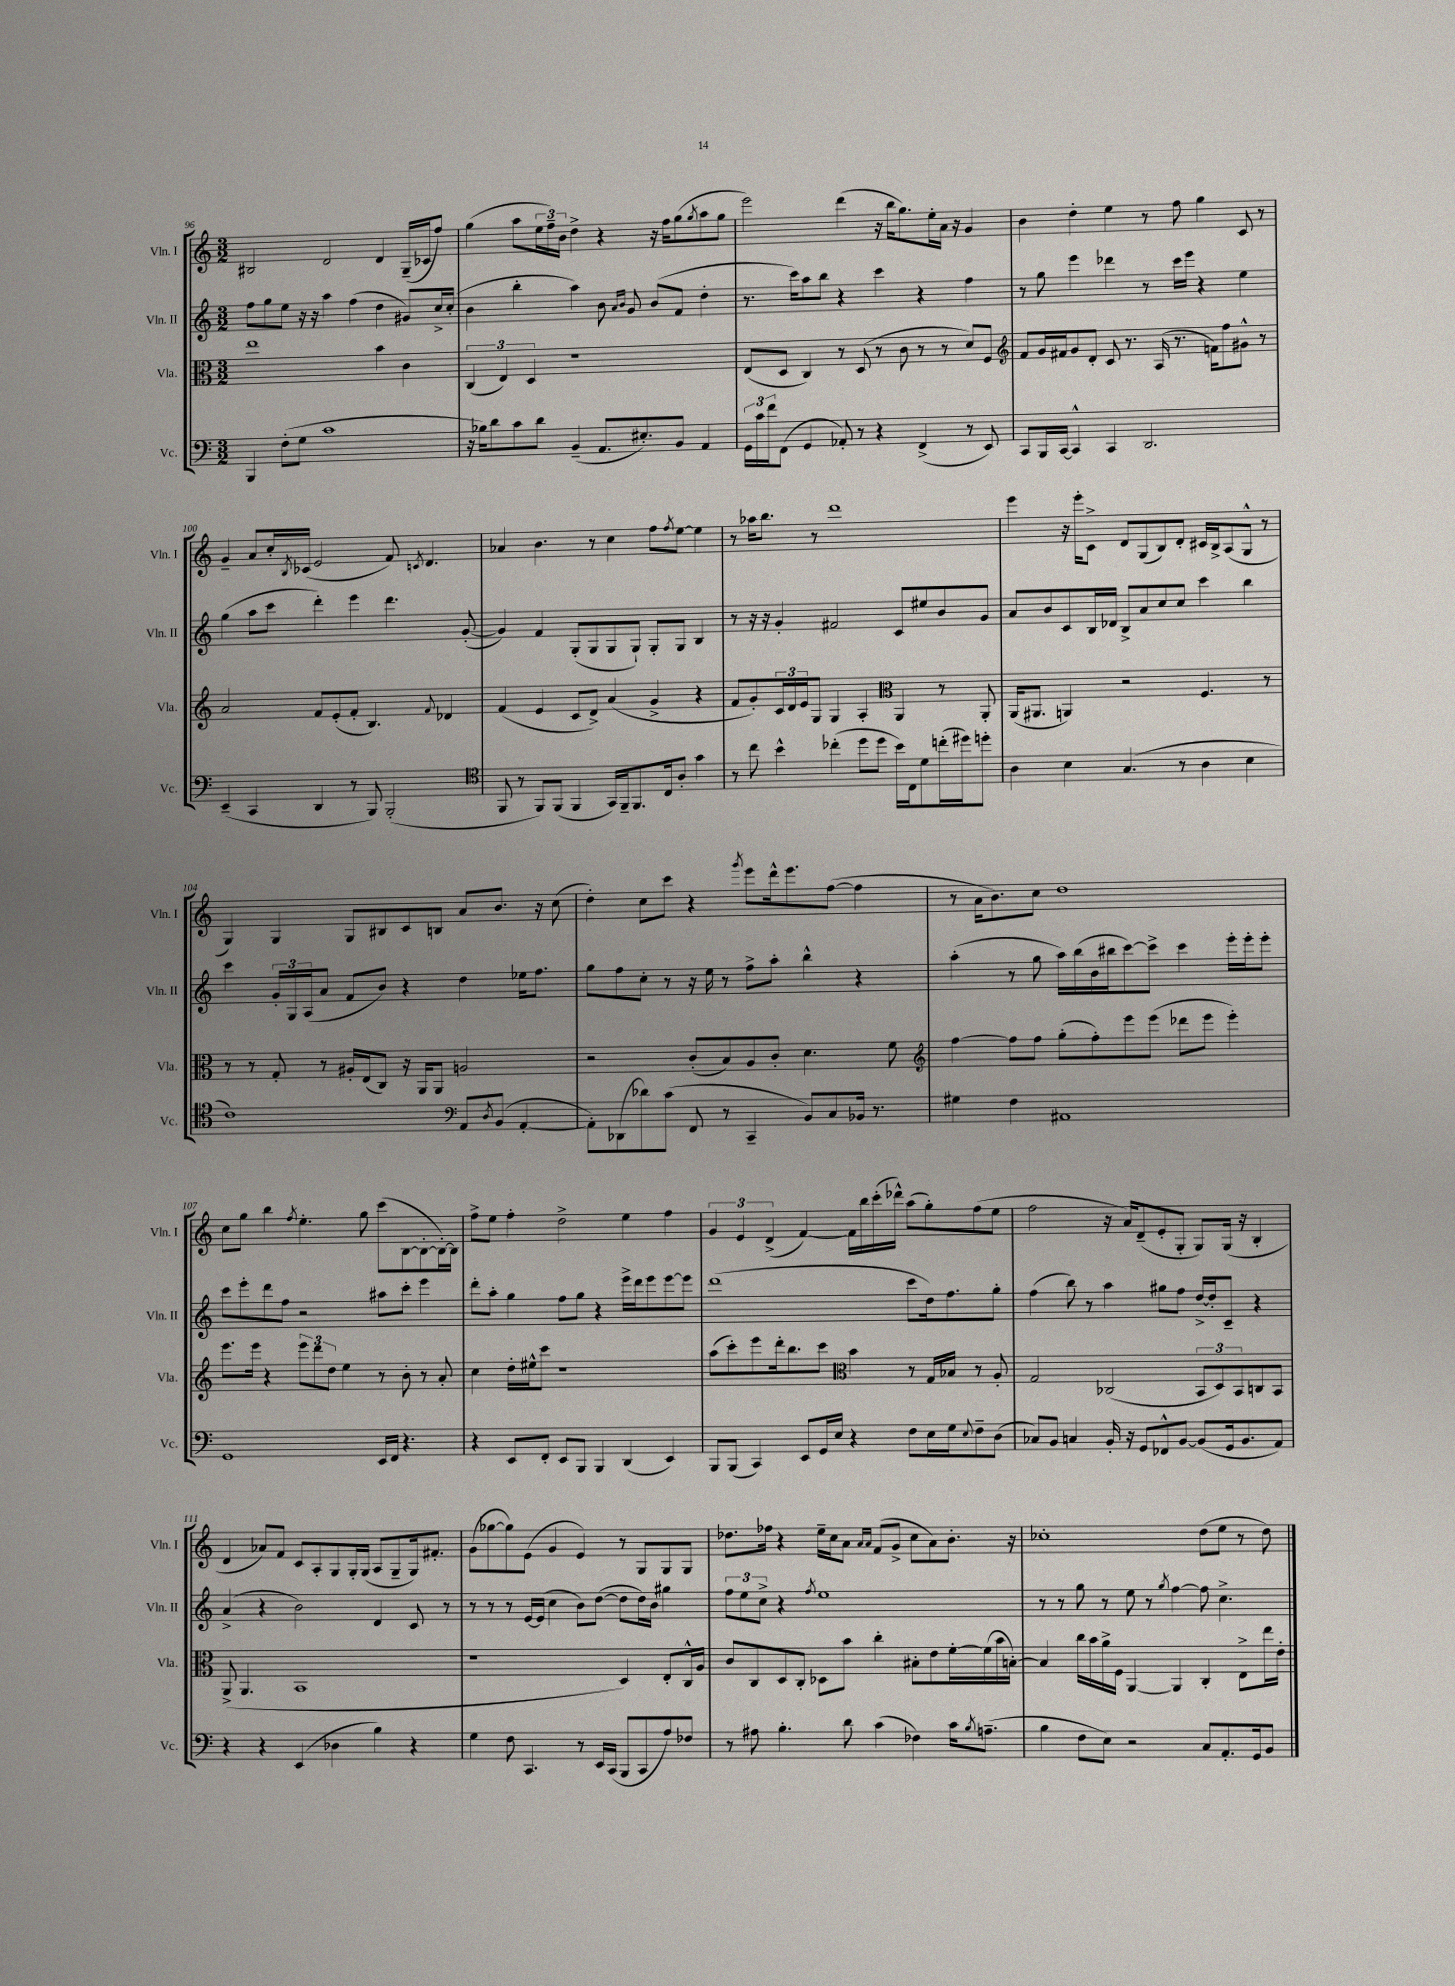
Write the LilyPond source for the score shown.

<<
\new StaffGroup <<
\new Staff = "s0" \with { instrumentName = "Vln. I" shortInstrumentName = "Vln. I" } {
    \clef treble \key c \major \numericTimeSignature \time 3/2
    bis2 d'2 d'4 g16--( ces'16 f''8) |
    g''4( a''8 \tuplet 3/2 { e''16 f''16--) b'16 } d''4-> r4 r16 f''16 g''8( \acciaccatura { g''8 } a''8 g''8 |
    e'''2) d'''4( r16 b''16 g''8.) e''16-. a'16 r16 g'4 |
    b'4 d''4-. e''4 r8 f''8 g''4 c'8 r8 |
    g'4-- a'8 c''16-. \acciaccatura { b8 } ces'16( e'2 f'8) \acciaccatura { c'8 } d'4. |
    aes'4 b'4. r8 c''4 f''8 \acciaccatura { f''8 } e''8~ e''4 |
    r8 aes''16 b''8. r8 d'''1 |
    e'''4 r16 e'''16-. c'8-> d'8 g8( b8) d'8-. cis'16 b16-> a8( g8-^ r8 |
    g4) g4 g8 bis8 c'8 b8 a'8 b'8. r16 c''8( |
    d''4-.) c''8 c'''8 r4 \acciaccatura { g'''8 } e'''8 d'''16-^ e'''8. f''8~( f''4 |
    r8 a'16 b'8.) c''8 d''1 |
    c''8 g''8 b''4 \acciaccatura { f''8 } e''4.-. g''8 c'''8( b8~ b8~-. b16~-.) b16 |
    f''8-> e''8 f''4-. d''2-> e''4 f''4 |
    \tuplet 3/2 { g'4 e'4 d'4->( } f'4~) f'16 b''16 c'''16-.( des'''16-^) a''8( g''8-.) f''8( e''8 |
    f''2 r16 a'16) d'8--( e'8-. g8-. g8) g16( r16 b4-. |
    d'4 aes'8) f'8 c'8 a8-. g8 g16-. g16( a8 g8-- g16) fis'8.-. |
    g'8( ges''8~ ges''8) e'8( g'4 e'4) r8 g8 g8 g8 |
    des''8. fes''16 r4 e''16-- c''16 a'8 \grace { a'16 a'16 } f'8( g'8-> c''8 a'8) b'8.-. r16 |
    ces''1-. d''8( e''8 r8 d''8) \bar "|." |
}
\new Staff = "s1" \with { instrumentName = "Vln. II" shortInstrumentName = "Vln. II" } {
    \clef treble \key c \major \numericTimeSignature \time 3/2
    f''8 g''8 e''8 r16 r16 a''4 f''4( d''4 gis'8) c''16-> c''16-.( |
    b'4 b''4-. a''4) b'8 \grace { a'16 b'16 } g'8 b'8( f'8 d''4-. |
    r8. c'''16) a''8 b''8 r4 c'''4 r4 f''4 |
    r8 g''8 e'''4 des'''4 r8 c'''16 e'''16 r4 e''4 |
    g''4( a''8 c'''8 d'''4-.) e'''4 d'''4. g'8~-.( |
    g'4) f'4 g8-.( g8 g8 g8-!) g8-. g8 b4 |
    r8 r16 r16 g'4-. fis'2 c'8 eis''8 b'8 g'8 |
    a'8 b'8 c'8 b16 des'16 b8-> a'8 c''8 c''8 c'''4 b''4 |
    c'''4 \tuplet 3/2 { g'16-. g16 a16( } a'8 f'8 b'8) r4 d''4 ees''16 f''8. |
    g''8 f''8 c''8-. r8 r16 e''16 r8 f''8-> a''8-. b''4-^ r4 |
    a''4-.( r8 g''8 a''16) b''16( b'16 bis''16 c'''8~) c'''8-> c'''4 e'''16-. e'''16-. e'''8-. |
    c'''8 e'''8-. d'''8 f''8 r2 ais''8 c'''8-. e'''4 |
    d'''8-. a''8-. g''4 f''8 g''8 r4 e'''16-> d'''16 e'''8 e'''8~ e'''8 |
    d'''1( c'''8 d''16) f''8. g''8-. |
    f''4( b''8) r8 a''4 gis''8 f''8 d''16~-> d''16-. c'8-- r4 |
    a'4->( r4 b'2) d'4 c'8 r8 |
    r8 r8 r8 e'16~ e'16( c''4 b'8) d''8~( d''8 d''16) b'16 gis''4 |
    \tuplet 3/2 { f''8 e''8 c''8-> } r4 \acciaccatura { f''8 } e''1 |
    r8 r8 g''8 r8 e''8 r8 \acciaccatura { g''8 } f''4~ f''8 c''4.-> \bar "|." |
}
\new Staff = "s2" \with { instrumentName = "Vla." shortInstrumentName = "Vla." } {
    \clef alto \key c \major \numericTimeSignature \time 3/2
    e''1 b'4 c'4 |
    \tuplet 3/2 { c4( e4) d4 } r1 |
    e8( d8 c4) r8 d8( r8 c'8 r8 r8 d'8) f8 |
    \clef treble f'8 g'16 fis'16 g'8 d'8-. c'8 r8. a16( r8. f'16) f''8 gis'8-^ r8 |
    a'2 f'8 e'8-.( f'8-. b4.) \appoggiatura { f'8 } des'4 |
    f'4( e'4 c'8 d'8->) a'4( g'4-> r4 |
    f'8 g'8-.) \tuplet 3/2 { c'16 d'16 e'16 } g8 g4 a4-. \clef alto a,4 r8 a,8-. |
    a,16( ais,8. a,4) r2 f4. r8 |
    r8 r8 g8-. r8 ais16-. e16( c8) r16 a,16 a,8 a2 |
    r2 c'8-.( b8) a8 c'8-. d'4. f'8 |
    \clef treble f''4~ f''8 f''8 g''8-.( f''8-.) e'''8 e'''8( des'''8 e'''8 e'''4-.) |
    e'''8. e'''16 r4 \tuplet 3/2 { e'''8 d'''8 d''8 } e''4 r8 b'8-. r8 a'8-. |
    c''4 d''16-. eis''16-^ c'''8 r1 |
    a''8( c'''8-.) e'''8 d'''16-. b''8. c'''8 \clef alto b'4 r8 g16 bes16 r8 a8-. |
    g2 ces2( \tuplet 3/2 { b,8 d8) b,8 } c8 b,8 |
    a,8->( a,4. b,1 |
    r1 d4) e8-. c16-^ a16 |
    c'8 c8 d8 c8-. des8 b'8 c''4-. bis8-. e'8 f'16~-. f'16( b'16 b16~-.) |
    b4 c''16 b'16 a'16-> f16 a,4~ a,4 c4-. e8-> e''16 e'16-. \bar "|." |
}
\new Staff = "s3" \with { instrumentName = "Vc." shortInstrumentName = "Vc." } {
    \clef bass \key c \major \numericTimeSignature \time 3/2
    b,,4 f8-.( g8 c'1 |
    r16 bes16) d'8 c'8 d'8 b,4--( a,8. eis8.-.) b,8 a,4 |
    \tuplet 3/2 { g,16 c'16 f'16 } f,8( g,4 aes,8-.) r8 r4 f,4->( r8 e,8) |
    c,8 b,,16 c,16~ c,4-^ c,4 d,2. |
    e,4--( c,4 d,4 r8 b,,8) b,,2-.( |
    \clef tenor f,8 r8 f,8) f,8( f,4 g,16) f,16-- f,8. c16 a8-. g'4 |
    r8 c''8 b'4-^ ces''4-.( d''8 d''8 b'16) c16 d'8 c''16-.( dis''16) d''8-. |
    a4 b4 g4.( r8 a4 b4 |
    c'1) \clef bass a,8 \acciaccatura { d8 } b,8( a,4~-. |
    a,8-.) des,8( des'8) c'8( f,8 r8 c,4-- b,8) c8 bes,16 r8. |
    gis4 f4 ais,1 |
    g,1 e,16 f,16 r4. |
    r4 e,8 f,8-. e,8 b,,8 b,,4 d,4( e,4) |
    b,,8 b,,8( c,4) e,8 g,16 e16 r4 f8 e16 g16 \appoggiatura { e8 } f8-- d8( |
    ces8) b,8 c4 b,16-. r16 g,8 fes,8-^ b,8~ b,8( g,16 b,8. a,8) |
    r4 r4 e,4( des4 b4) r4 |
    g4 f8 c,4. r8 e,16 c,16( b,,8 c,8 a8) fes8 |
    r8 ais8 b4.-. d'8 c'4( fes4) c'16 \acciaccatura { b8 } a8.--( |
    b4 f8 e8) r2 c8 a,8.-. g,16 b,8 \bar "|." |
}
>>
>>
\layout { \context { \Score currentBarNumber = #96 } }
